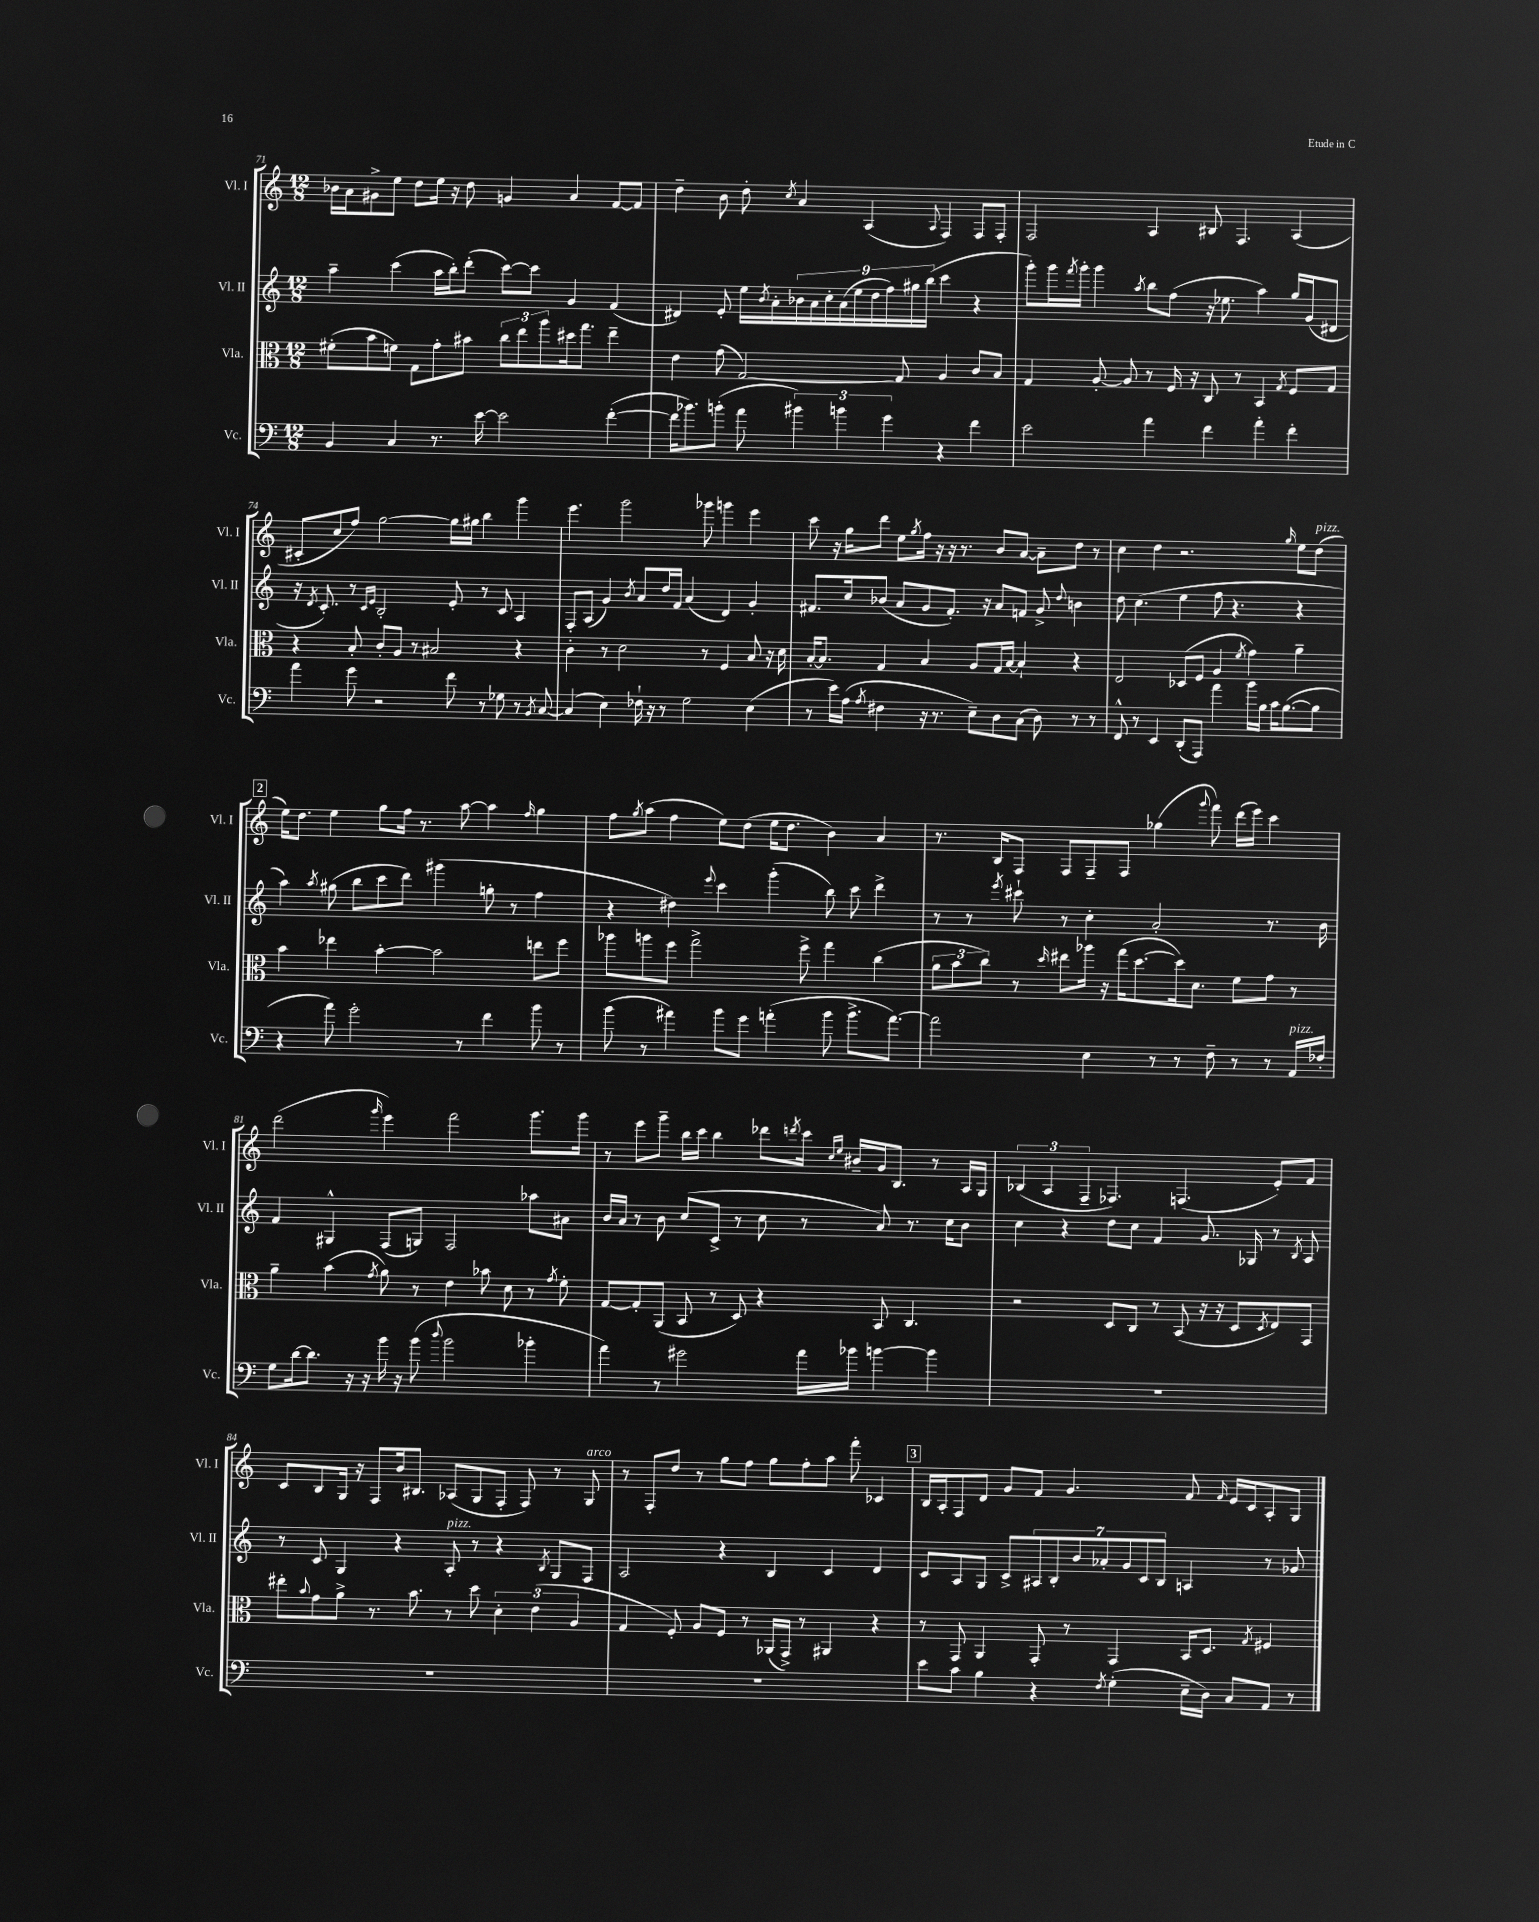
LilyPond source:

<<
\new StaffGroup <<
\new Staff = "s0" \with { instrumentName = "Vl. I" shortInstrumentName = "Vl. I" } {
    \clef treble \key c \major \numericTimeSignature \time 12/8
    bes'16 a'16 gis'8-> e''8 d''8 e''16 r16 d''8 g'4 a'4 f'8~ f'8 |
    d''4-- b'8 d''8-. \acciaccatura { c''8 } a'4 a4( \appoggiatura { a8 } f4) f8 f8-. |
    f2 a4 bis8 f4. a4( |
    cis'8-. c''8 f''8) g''2~ g''16 gis''16 b''4 g'''4 |
    e'''4. g'''2 ges'''8 g'''4 e'''4 |
    c'''8 r16 g''16 d'''8 e''8 \acciaccatura { g''8 } f''16 r16 r16 r8. b'8 a'8~ a'8-- d''8 r8 |
    c''4 d''4 r2. \grace { g''16 } e''8 d''8^\markup { \italic "pizz." }( |
    \mark \markup { \box "2" } e''16) d''8. e''4 g''8 f''16 r8. a''8~ a''4 \grace { f''16 } g''4 |
    f''8 \acciaccatura { g''8 } a''8( f''4 e''8) d''8( e''16 d''8. b'4) a'4 |
    r8. b16 f8 f8 f8-- f8 ges''4( \appoggiatura { g'''8 } f'''8) d'''16( e'''16) c'''4 |
    d'''2( \grace { g'''16 } e'''4) f'''2 g'''8. g'''16 |
    r8 e'''8 g'''8-- b''16 c'''16 b''4 des'''8 \acciaccatura { d'''8 } c'''16 \grace { c''16 e''16 } bis'16-- g'16 b8. r8 a16 g16 |
    \tuplet 3/2 { bes4( a4 f4-- } fes4.) f4.( e'8-.) f'8 |
    c'8 b8 g16 r16 f8 b'16 bis8. aes8( g8 f8-. f8) r8 g8^\markup { \italic "arco" } |
    r8 f8-. d''8 r8 g''8 f''8 g''8 f''8-. a''8 f'''8-. ces'4 |
    \mark \markup { \box "3" } b16 a16-. f8 d'8 g'8 f'8 g'4. f'8 \grace { f'16 } e'16 c'16 a8-. g8 \bar "|." |
}
\new Staff = "s1" \with { instrumentName = "Vl. II" shortInstrumentName = "Vl. II" } {
    \clef treble \key c \major \numericTimeSignature \time 12/8
    a''4-- c'''4( a''16 b''16-.) d'''8-.( c'''8~) c'''8 g'4 f'4( |
    dis'4) e'8-. e''16 \acciaccatura { b'8 } a'16-. \tuplet 9/8 { bes'16 a'16 c''16-. a'16( e''16 d''16 f''16) gis''16 b''16( } c'''4 r4 |
    g'''8-.) g'''16 \acciaccatura { f'''8 } g'''16-. g'''4 \acciaccatura { a''8 } b''8 f''8( r16 ees''8. a''4) g''16 g'16( dis'8 |
    r16 \acciaccatura { d'8 } c'8.-.) r8 \grace { c'16 e'16 } b2-. e'8-. r8 c'8 a4 |
    f8-. a8( g'4) \acciaccatura { b'8 } a'8 d''16 f'16 a'4( d'4) g'4-. |
    fis'8. c''16 bes'8( a'8 g'8 fis'8.-.) r16 a'8 f'8 g'8-> \appoggiatura { d''8 } b'4 |
    d''8 c''4.( e''4 f''8 r4. r4 |
    \mark \markup { \box "2" } a''4) \acciaccatura { a''8 } gis''8( b''8 c'''8 d'''8) gis'''4( g''8-. r8 f''4 |
    r4 dis''4) \appoggiatura { e'''8 } c'''4 g'''4-.( b''8) c'''8 d'''4-> |
    r8 r8 \acciaccatura { e'''8 } cis'''8-! r8 c''4-. a'2-. r8. b'16 |
    f'4 gis4-^ f8( g8) f2 aes''8 ais'8 |
    b'16 a'16 r8 b'8 c''8( c'8-> r8 c''8 r8 a'8) r8. c''16 b'8 |
    c''4 r4 d''8 c''8 f'4 g'8. ges16 r8 \acciaccatura { b8 } a8 |
    r8 c'8 g4 r4 a8-.^\markup { \italic "pizz." } r8 r4 \acciaccatura { b8 } g8 f8 |
    a2 r4 b4 c'4 d'4 |
    \mark \markup { \box "3" } c'8 a8 g8 c'8-> \tuplet 7/4 { ais8 b8-. b'8 aes'8-. g'8 c'8 b8 } a4 r8 ges'8 \bar "|." |
}
\new Staff = "s2" \with { instrumentName = "Vla." shortInstrumentName = "Vla." } {
    \clef alto \key c \major \numericTimeSignature \time 12/8
    fis'8-.( b'8 f'8) g8 g'8-. bis'8 \tuplet 3/2 { c''8 e''8 a''8 } dis''16 g''8. e''4-- |
    e'4 g'8( g2~) g8 a4 c'8 b8 |
    g4 a8~-. a8 r8 f16 r16 c8 r8 b,4 \acciaccatura { g8 } f8 g8 |
    r4 b8-. c'8-. a8 r8 bis2 r4 |
    c'4-. r8 d'2 r8 f4 b8 r16 d'16 |
    b16~-. b8. g4 b4 a8 g16 b16~ b4-! r4 |
    e2 des8( f8 a4 \acciaccatura { f'8 } g'4) a'4-- |
    \mark \markup { \box "2" } b'4 ees''4 b'4~-. b'2 e''8 f''8 |
    aes''8 a''8 f''8 g''2-> f''8-> g''4 c''4( |
    \tuplet 3/2 { a'8 b'8 c''8) } r8 \grace { d''16 } eis''8 aes''16 r16 g''16( d''8.~ d''16) d'8. f'8 g'8 r8 |
    a'4-- b'4( \acciaccatura { g'8 } a'8) r8 e'4 bes'8 d'8 r8 \acciaccatura { g'8 } f'8-. |
    g8~ g8-. a,8( b,8 r8 d8) r4 b,8 c4. |
    r2 d8 c8 r8 b,8( r16 r16 d8 \acciaccatura { d8 } e8) g,8 |
    eis''8-. \appoggiatura { b'8 } g'8 a'8-> r8. b'8. r8 d''8 \tuplet 3/2 { d'4-. e'4( a4 } |
    g4 f8-.) a8 f8 r8 aes,16( g,16->) r8 ais,4 r4 |
    \mark \markup { \box "3" } r8 g,8 a,4 g,8-. r8 g,4 b,16 d8. \acciaccatura { g8 } fis4 \bar "|." |
}
\new Staff = "s3" \with { instrumentName = "Vc." shortInstrumentName = "Vc." } {
    \clef bass \key c \major \numericTimeSignature \time 12/8
    b,4 c4 r8. e'16~ e'2 f'4~-.( |
    f'16 bes'8.) b'8-.( a'8 \tuplet 3/2 { bis'4) b'4 g'4 } r4 f'4 |
    e'2 a'4 f'4 a'4-. f'4-. |
    a'4 g'8 r2 f'8 r8 ges8 r8 \acciaccatura { b,8 } c8~ |
    c4( e4) fes16-! r16 r8 g2 e4( |
    r8 e'16) a16( \acciaccatura { a8 } fis4 r16 r8. e8--) d8 c8( d8) r8 r8 |
    f,8-^ r8 e,4 d,8-.( a,,8) a'4 b'16 b16 c'16 b8.~( b8 |
    \mark \markup { \box "2" } r4 a'8) g'2-. r8 f'4 b'8 r8 |
    b'8( r8 ais'4) b'8 g'8 a'4-.( b'8 b'8.-> a'8.~) |
    a'2 e4 r8 r8 f8-- r8 r8 a,16^\markup { \italic "pizz." } fes16-. |
    g8 d'16~ d'8. r16 r16 b'16 r16 b'8( \appoggiatura { d''8 } b'2 bes'4-. |
    a'4) r8 gis'2 a'16 bes'16 b'4~ b'4 |
    R1. |
    R1. |
    R1. |
    \mark \markup { \box "3" } e'8 c'8 b4 r4 \acciaccatura { f8 } g4-.( e16-- d16) c8 a,8 r8 \bar "|." |
}
>>
>>
\layout { \context { \Score currentBarNumber = #71 } }
